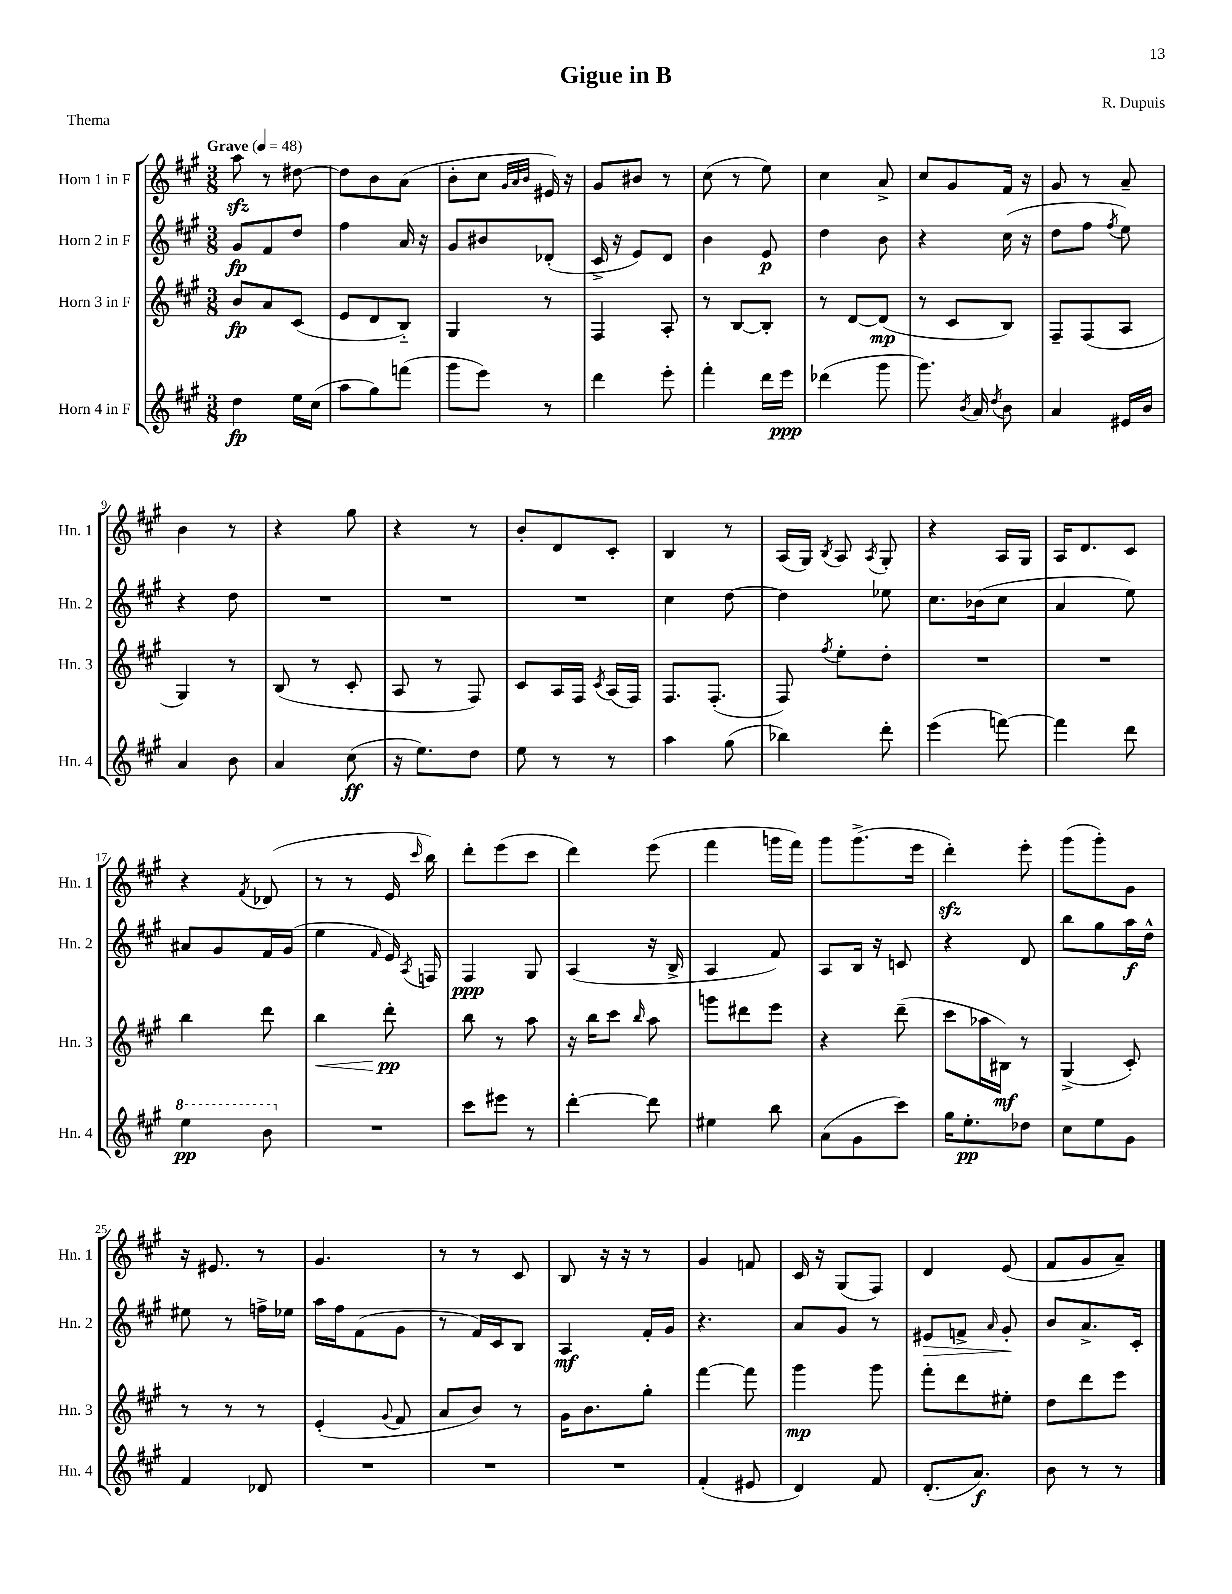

**kern	**kern	**kern	**kern
*staff4	*staff3	*staff2	*staff1
*clefG2	*clefG2	*clefG2	*clefG2
*k[f#c#g#]	*k[f#c#g#]	*k[f#c#g#]	*k[f#c#g#]
*M3/8	*M3/8	*M3/8	*M3/8
*MM48	*MM48	*MM48	*MM48
4dd\	8b/L	8g#/L	8aa\
.	8a/	8f#/	8r
16ee\LL	(8c#/J	8dd/J	[8dd#\
(16cc#\JJ	.	.	.
=	=	=	=
8aa\L	8e/L	4ff#\	8dd#\]L
8gg#\)	8d/	.	8b\
(8fff\J	8B'~/J)	16a/	(8a\J
.	.	16r	.
=	=	=	=
8ggg#\L	4G#/	8g#/L	8b'\L
8eee\J)	.	8b#/	8cc#\J
.	.	.	32qqg#/LLL
.	.	.	32qqa/
.	.	.	32qqb/JJJ
8r	8r	(8d-'/J	16e#/)
.	.	.	16r
=	=	=	=
4ddd\	4F#/	16c#^/	8g#/L
.	.	16r	.
.	.	8e/L)	8b#/J
8eee'\	8A'/	8d/J	8r
=	=	=	=
4fff#'\	8r	4b\	(8cc#\
.	[8B/L	.	8r
16ddd\LL	8B'/]J	8e/	8ee\)
16eee\JJ	.	.	.
=	=	=	=
(4ddd-\	8r	4dd\	4cc#\
.	[8d/L	.	.
8ggg#\	(8d/]J	8b\	8a^/
=	=	=	=
8.ggg#\)	8r	4r	8cc#/L
.	8c#/L	.	8g#/
8qb/	.	.	.
16a/	.	.	.
8qdd/	.	.	.
8b\	8B/J)	(16cc#\	16f#/Jk
.	.	16r	16r
=	=	=	=
4a/	8F#~/L	8dd\L	8g#/
.	(8F#/	8ff#\J	8r
.	.	8qff#/	.
16e#/LL	8A/J	8ee\)	8a~/
16b/JJ	.	.	.
=	=	=	=
4a/	4G#/)	4r	4b\
8b\	8r	8dd\	8r
=	=	=	=
4a/	(8B/	4.r	4r
.	8r	.	.
(8cc#\	8c#'/	.	8gg#\
=	=	=	=
16r	8A/	4.r	4r
8.ee\L)	.	.	.
.	8r	.	.
8dd\J	8F#/)	.	8r
=	=	=	=
8ee\	8c#/L	4.r	8b'/L
8r	16A/L	.	8d/
.	16F#/JJ	.	.
.	8qc#/	.	.
8r	(16A/LL	.	8c#'/J
.	16F#/JJ)	.	.
=	=	=	=
4aa\	8.F#/L	4cc#\	4B/
.	(8.F#'/J	.	.
(8gg#\	.	[8dd\	8r
=	=	=	=
4bb-\)	8F#/)	4dd\]	(16A/LL
.	.	.	16G#/JJ)
.	8qff#/	.	8qB/
.	8ee'\L	.	8A/
.	.	.	8qA/
8ddd'\	8dd'\J	8ee-\	8G#'/
=	=	=	=
(4eee\	4.r	8.cc#\L	4r
.	.	(16b-\k	.
[8fff\)	.	8cc#\J	16A/LL
.	.	.	16G#/JJ
=	=	=	=
4fff\]	4.r	4a/	16A/LK
.	.	.	8.d/
8ddd\	.	8ee\)	8c#/J
=	=	=	=
4eee\	4bb\	8a#/L	4r
.	.	8g#/	.
.	.	.	8qf#/
8bb\	8ddd\	16f#/L	(8d-/
.	.	(16g#/JJ	.
=	=	=	=
4.r	4bb\	4ee\	8r
.	.	.	8r
.	.	16qqf#/	.
.	8ddd'\	16e/)	16e/
.	.	8qA/	16qqccc#/
.	.	16F/	16bb\)
=	=	=	=
8ccc#\L	8bb\	4F#/	8ddd'\L
8eee#\J	8r	.	(8eee\
8r	8aa\	8G#/	8ccc#\J
=	=	=	=
[4ddd'\	16r	(4A/	4ddd\)
.	16bb\LK	.	.
.	8ccc#\J	.	.
.	16qqbb/	.	.
8ddd\]	8aa\	16r	(8eee\
.	.	16B^/	.
=	=	=	=
4ee#\	8ggg\L	4A/	4fff#\
.	8ddd#\	.	.
8bb\	8eee\J	8f#/)	16ggg\LL
.	.	.	16fff#\JJ)
=	=	=	=
(8a\L	4r	8A/L	8ggg#\L
8g#\	.	16B/Jk	(8.ggg#^\
.	.	16r	.
8ccc#\J)	(8ddd~\	8c/	.
.	.	.	16eee\Jk
=	=	=	=
16gg#\LK	8ccc#\L	4r	4ddd'\)
8.ee'\	.	.	.
.	16aa-\L	.	.
.	16B#\JJ)	.	.
8dd-\J	8r	8d/	8eee'\
=	=	=	=
8cc#\L	(4G#^/	8bb\L	(8ggg#\L
8ee\	.	8gg#\	8ggg#'\)
8g#\J	8c#'/)	16aa\L	8g#\J
.	.	16dd^^\JJ	.
=	=	=	=
4f#/	8r	8ee#\	16r
.	.	.	8.e#/
.	8r	8r	.
8d-/	8r	16ff^\LL	8r
.	.	16ee-\JJ	.
=	=	=	=
4.r	(4e'/	16aa\LL	4.g#/
.	.	16ff#\J	.
.	.	(8f#\	.
.	8qqg#/	.	.
.	8f#/	8g#\J	.
=	=	=	=
4.r	8a/L	8r	8r
.	8b/J)	16f#/LL)	8r
.	.	16c#/J	.
.	8r	8B/J	8c#/
=	=	=	=
4.r	16g#\LK	4A/	8B/
.	8.b\	.	.
.	.	.	16r
.	.	.	16r
.	8gg#'\J	16f#'/LL	8r
.	.	16g#/JJ	.
=	=	=	=
(4f#'/	[4fff#\	4.r	4g#/
8e#/	8fff#\]	.	8f/
=	=	=	=
4d/)	4ggg#\	8a/L	16c#/
.	.	.	16r
.	.	8g#/J	(8G#/L
8f#/	8ggg#\	8r	8F#/J)
=	=	=	=
(8.d'/L	8fff#'\L	8e#/L	4d/
.	8ddd\	8f^/J	.
8.a/J)	.	.	.
.	.	16qqa/	.
.	8ee#'\J	8g#'/	(8e/
=	=	=	=
8b\	8dd\L	8b/L	8f#/L
8r	8ddd\	8.a^/	8g#/
8r	8eee\J	.	8a~/J)
.	.	16c#'/Jk	.
==	==	==	==
*-	*-	*-	*-
